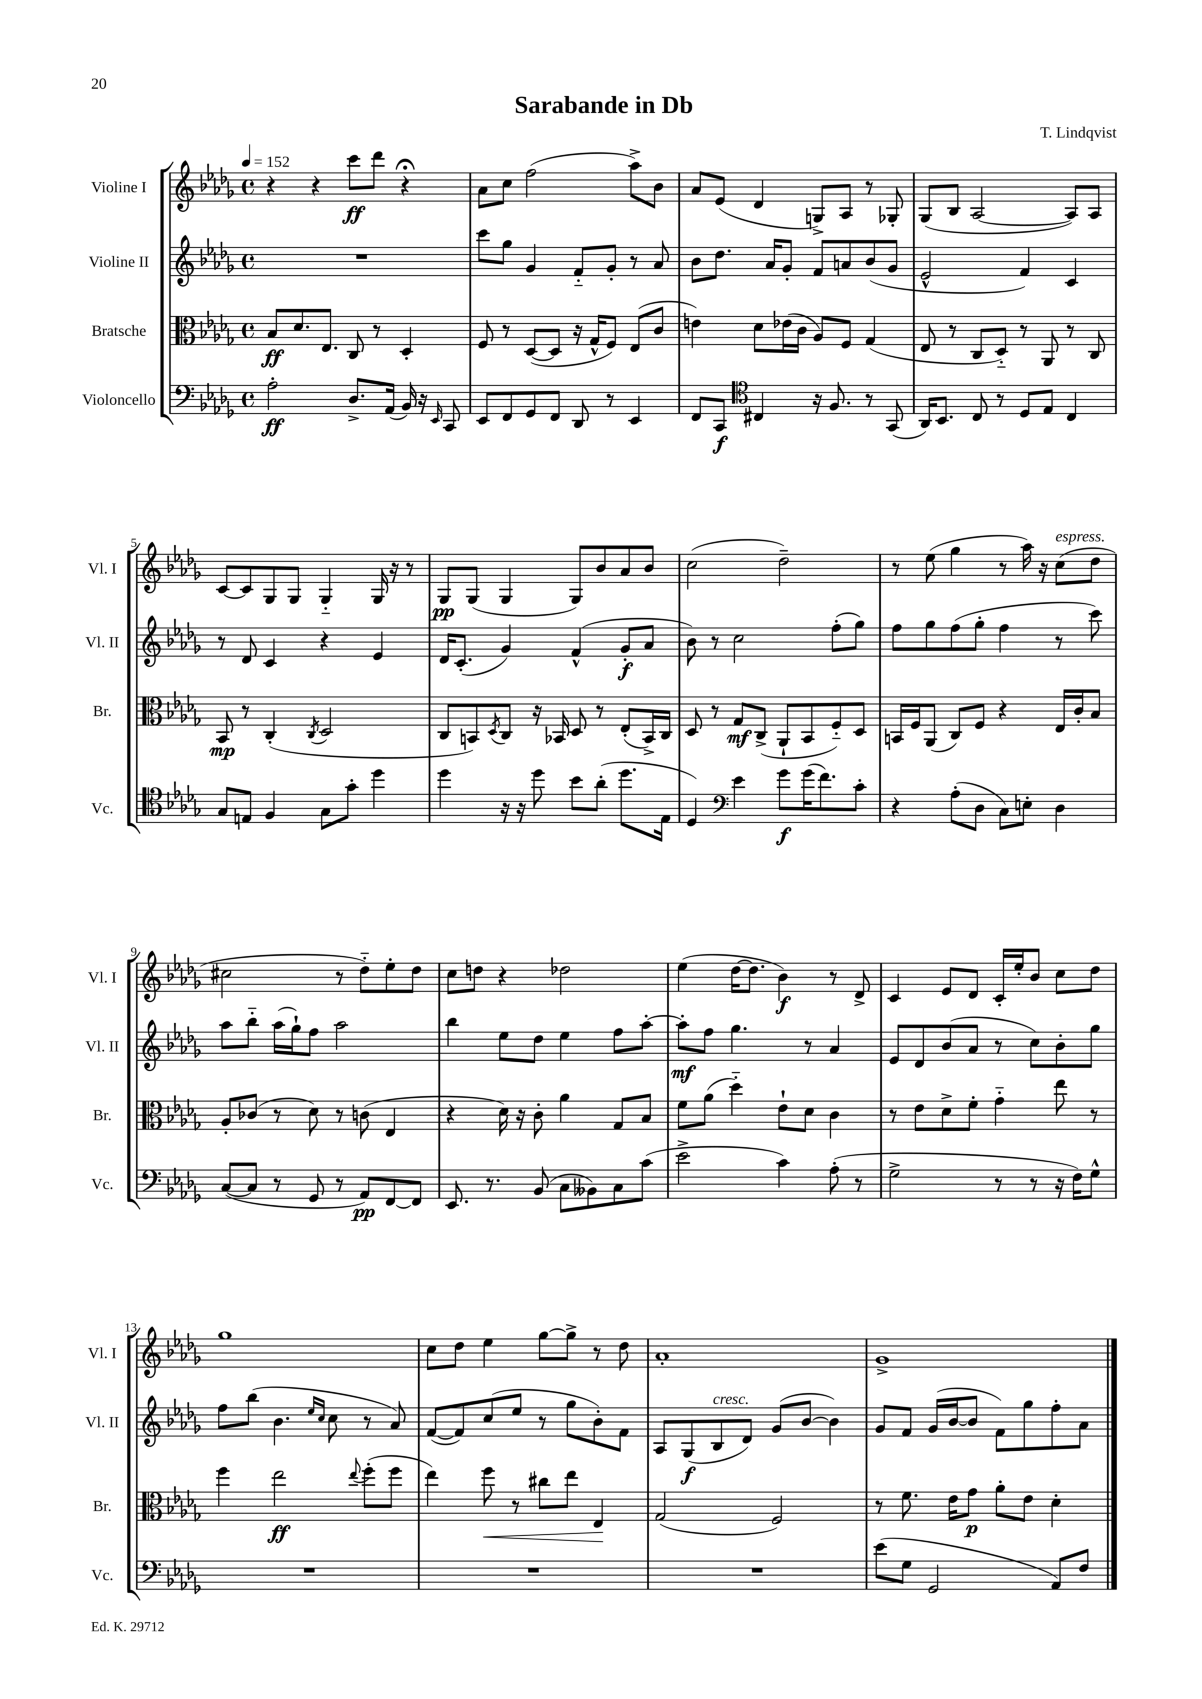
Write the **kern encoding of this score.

**kern	**kern	**kern	**kern
*staff4	*staff3	*staff2	*staff1
*clefF4	*clefC3	*clefG2	*clefG2
*k[b-e-a-d-g-]	*k[b-e-a-d-g-]	*k[b-e-a-d-g-]	*k[b-e-a-d-g-]
*M4/4	*M4/4	*M4/4	*M4/4
*met(c)	*met(c)	*met(c)	*met(c)
*MM152	*MM152	*MM152	*MM152
2A-'	8B-	1r	4r
.	8.d-	.	.
.	.	.	4r
.	8.E-	.	.
8.D-^	8C	.	8ccc
.	8r	.	8ddd-
(16AA-	.	.	.
16BB-)	4D-'	.	4r;
16r	.	.	.
16qqEE-	.	.	.
8CC	.	.	.
=	=	=	=
8EE-	8F	8ccc	8a-
8FF	8r	8gg-	8cc
8GG-	([8D-	4g-	(2ff
8FF	8D-]	.	.
8DD-	16r	8f'~	.
.	16G-^^	.	.
8r	8F)	8g-'	.
4EE-	(8E-	8r	8aa-^)
.	8c	8a-	8b-
=	=	=	=
8FF	4e)	8b-	8a-
8CC	.	8.dd-	(8e-
*clefC4	*	*	*
4C#	8d-	.	4d-
.	.	16a-	.
.	(16e-	8g-'	.
.	16c	.	.
16r	8A-)	8f	8G^)
8.F	.	.	.
.	8F	8a	8A-
8r	(4G-	(8b-	8r
(8GG-	.	8g-	8G-'
=	=	=	=
16AA-)	8E-	2e-^^	(8G-
8.BB-	.	.	.
.	8r	.	8B-
8C	8C	.	[2A-
8r	8D-'~)	.	.
8D-	8r	4f)	.
8E-	8AA-	.	.
4C	8r	4c	8A-])
.	8C	.	8A-
=	=	=	=
8G-	8BB-	8r	[8c
8E	8r	8d-	8c]
4F	(4C'	4c	8G-
.	.	.	8G-
.	8qC	.	.
8G-	2D-	4r	4G-'~
8g-'	.	.	.
4dd-	.	4e-	16G-
.	.	.	16r
.	.	.	8r
=	=	=	=
4dd-	8C	16d-	8G-
.	.	(8.c'	.
.	8BB)	.	(8G-
.	8qD-	.	.
16r	8C	4g-)	4G-
16r	.	.	.
8dd-	16r	.	.
.	16BB-	.	.
8b-	8D-	(4f^^	8G-)
(8a-'	8r	.	8b-
8.dd-	(8E-'	8g-'	8a-
.	16BB-^)	8a-	8b-
16E-	16C	.	.
=	=	=	=
4D-)	8D-	8b-)	(2cc
.	8r	8r	.
*clefF4	*	*	*
4e-	8G-	2cc	.
.	(8C^	.	.
8g-	8AA-`	.	2dd-~)
(16g-	8BB-	.	.
8.f)	.	.	.
.	8F'~)	(8ff'	.
8c'	8D-	8gg-)	.
=	=	=	=
4r	16BB	8ff	8r
.	16F	.	.
.	(8AA-	8gg-	(8ee-
(8A-'	8C)	(8ff	4gg-
8D-	8F	8gg-'	.
8C)	4r	4ff	8r
8E'	.	.	16aa-)
.	.	.	16r
4D-	16E-	8r	(8cc
.	16c'	.	.
.	8B-	8ccc)	8dd-
=	=	=	=
([8C	8A-'	8aa-	2cc#
8C]	(8c-	8bb-'~	.
8r	8r	(16aa-	.
.	.	16gg-`)	.
8GG-	8d-)	8ff	.
8r	8r	2aa-	8r
8AA-)	(8c	.	8dd-'~)
[8FF	4E-	.	8ee-'
8FF]	.	.	8dd-
=	=	=	=
8.EE-	4r	4bb-	8cc
.	.	.	8dd
8.r	.	.	.
.	16d-)	8ee-	4r
.	16r	.	.
(8BB-	8c'	8dd-	.
8C	4a-	4ee-	2dd-
8BB--)	.	.	.
8C	8G-	8ff	.
(8c	8B-	[8aa-'	.
=	=	=	=
2e-^	8f	8aa-']	(4ee-
.	(8a-	8ff	.
.	4dd-'~)	4.gg-	[16dd-
.	.	.	8.dd-]
4c)	8e-`	.	4b-)
.	8d-	8r	.
(8A-'	4c	4a-	8r
8r	.	.	8d-^
=	=	=	=
2G-^	8r	8e-	4c
.	8e-	8d-	.
.	8d-^	(8b-	8e-
.	8f'	8a-	8d-
8r	4g-'~	8r	16c'
.	.	.	16ee-'
8r	.	8cc)	8b-
16r	8ee-	8b-'	8cc
16F)	.	.	.
8G-^^	8r	8gg-	8dd-
=	=	=	=
1r	4ff	8ff	1gg-
.	.	(8bb-	.
.	2ee-	4.b-	.
.	.	16qqee-	.
.	.	16qqcc	.
.	.	8cc	.
.	8qqee-	.	.
.	(8ff'	8r	.
.	8ff	8a-)	.
=	=	=	=
1r	4ee-)	([8f	8cc
.	.	8f])	8dd-
.	8ff	(8cc	4ee-
.	8r	8ee-	.
.	8cc#	8r	[8gg-
.	8ee-	8gg-	8gg-^]
.	4E-	8b-')	8r
.	.	8f	8dd-
=	=	=	=
1r	(2G-	8A-	1a-'
.	.	(8G-	.
.	.	8B-	.
.	.	8d-)	.
.	2F)	(8g-	.
.	.	[8b-	.
.	.	4b-])	.
=	=	=	=
(8e-	8r	8g-	1g-^
8G-	8.f	8f	.
2GG-	.	(16g-	.
.	16e-	[16b-	.
.	8g-	8b-]	.
.	8a-'	8f)	.
.	8e-	8gg-	.
8AA-)	4d-'	8ff'	.
8F	.	8a-	.
==	==	==	==
*-	*-	*-	*-
